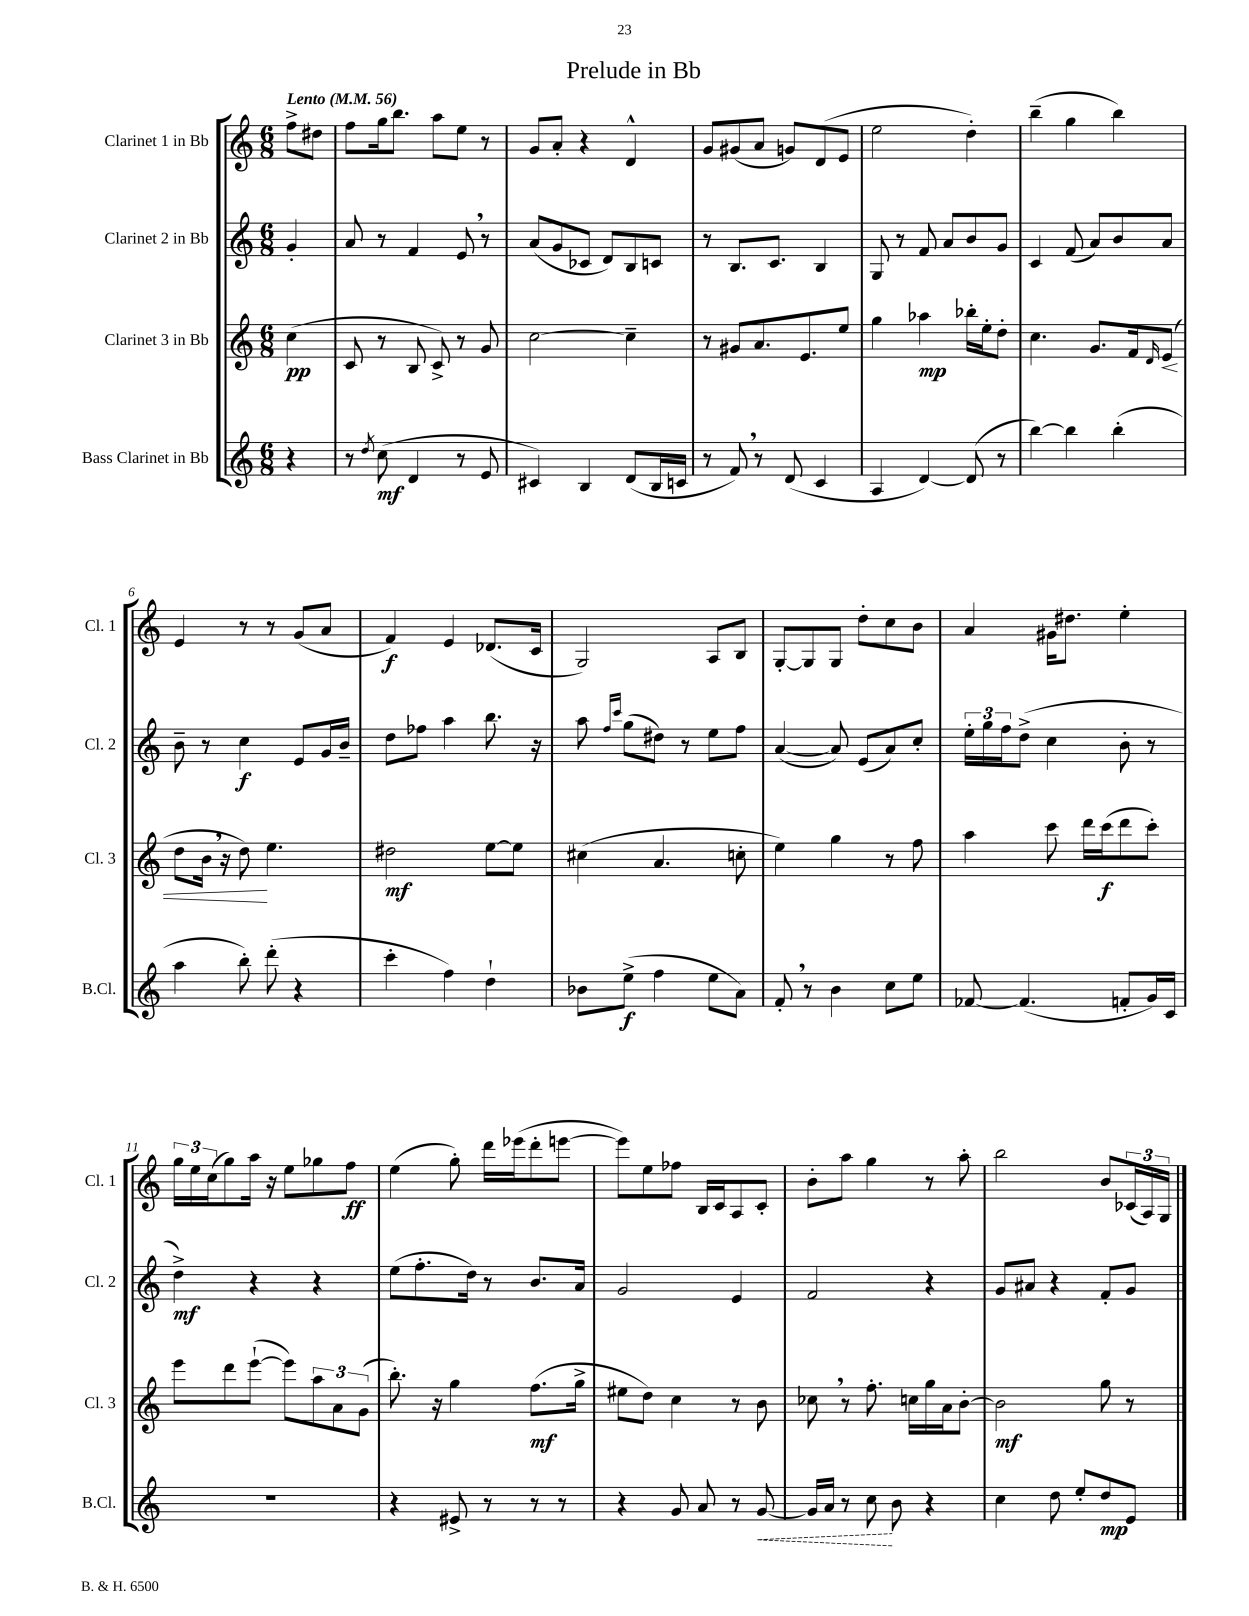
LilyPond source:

\header { title = "Prelude in Bb" }
<<
\new StaffGroup <<
\new Staff = "s0" \with { instrumentName = "Clarinet 1 in Bb" shortInstrumentName = "Cl. 1" } {
    \clef treble \key c \major \numericTimeSignature \time 6/8 \partial 4 \tempo "Lento" 4 = 56
    f''8-> dis''8 |
    f''8 g''16 b''8. a''8 e''8 r8 |
    g'8 a'8-. r4 d'4-^ |
    g'8 gis'8( a'8 g'8) d'8( e'8 |
    e''2 d''4-.) |
    b''4--( g''4 b''4) |
    e'4 r8 r8 g'8( a'8 |
    f'4\f) e'4 des'8.( c'16 |
    g2) a8 b8 |
    g8~-. g8 g8 d''8-. c''8 b'8 |
    a'4 gis'16 dis''8. e''4-. |
    \tuplet 3/2 { g''16 e''16 c''16( } g''8) a''16 r16 e''8 ges''8 f''8\ff |
    e''4( g''8-.) d'''16 ees'''16( d'''8-. e'''8~ |
    e'''8) e''8 fes''8 b16 c'16 a8 c'8-. |
    b'8-. a''8 g''4 r8 a''8-. |
    b''2 b'8 \tuplet 3/2 { ces'16( a16) g16 } \bar "|." |
}
\new Staff = "s1" \with { instrumentName = "Clarinet 2 in Bb" shortInstrumentName = "Cl. 2" } {
    \clef treble \key c \major \numericTimeSignature \time 6/8 \partial 4
    g'4-. |
    a'8 r8 f'4 e'8 \breathe r8 |
    a'8( g'8 ces'8 d'8) b8 c'8 |
    r8 b8. c'8. b4 |
    g8 r8 f'8 a'8 b'8 g'8 |
    c'4 f'8( a'8) b'8 a'8 |
    b'8-- r8 c''4\f e'8 g'16 b'16-- |
    d''8 fes''8 a''4 b''8. r16 |
    a''8 \grace { f''16 c'''16 } g''8( dis''8) r8 e''8 f''8 |
    a'4~( a'8) e'8( a'8) c''8-. |
    \tuplet 3/2 { e''16-. g''16 f''16 } d''8->( c''4 b'8-. r8 |
    d''4->\mf) r4 r4 |
    e''8( f''8.-. d''16) r8 b'8. a'16 |
    g'2 e'4 |
    f'2 r4 |
    g'8 ais'8 r4 f'8-. g'8 \bar "|." |
}
\new Staff = "s2" \with { instrumentName = "Clarinet 3 in Bb" shortInstrumentName = "Cl. 3" } {
    \clef treble \key c \major \numericTimeSignature \time 6/8 \partial 4
    c''4\pp( |
    c'8 r8 b8 c'8->) r8 g'8 |
    c''2~ c''4-- |
    r8 gis'8 a'8. e'8. e''8 |
    g''4 aes''4\mp bes''16-. e''16-. d''8-. |
    c''4. g'8. f'16 \grace { d'16 } e'8\<( |
    d''8 b'16 \breathe r16 d''8\!) e''4. |
    dis''2\mf e''8~ e''8 |
    cis''4( a'4. c''8-. |
    e''4) g''4 r8 f''8 |
    a''4 c'''8 d'''16 c'''16\f( d'''8 c'''8-.) |
    e'''8 d'''8 e'''8~-!( e'''8) \tuplet 3/2 { a''8 a'8 g'8( } |
    b''8.-.) r16 g''4 f''8.\mf( g''16-> |
    eis''8 d''8) c''4 r8 b'8 |
    ces''8 \breathe r8 f''8.-. c''16 g''16 a'16 b'8~-. |
    b'2\mf g''8 r8 \bar "|." |
}
\new Staff = "s3" \with { instrumentName = "Bass Clarinet in Bb" shortInstrumentName = "B.Cl." } {
    \clef treble \key c \major \numericTimeSignature \time 6/8 \partial 4
    r4 |
    r8 \acciaccatura { d''8 } c''8\mf( d'4 r8 e'8 |
    cis'4) b4 d'8( b16 c'16 |
    r8 f'8) \breathe r8 d'8( c'4 |
    a4 d'4~) d'8( r8 |
    b''4~) b''4 b''4-.( |
    a''4 b''8-.) d'''8-.( r4 |
    c'''4-. f''4) d''4-! |
    bes'8 e''8->\f( f''4 e''8 a'8) |
    f'8-. \breathe r8 b'4 c''8 e''8 |
    fes'8~ fes'4.( f'8-. g'16) c'16 |
    R2. |
    r4 eis'8-> r8 r8 r8 |
    r4 g'8 a'8 r8 \once \override Hairpin.style = #'dashed-line g'8~\< |
    g'16 a'16 r8 c''8\! b'8 r4 |
    c''4 d''8 e''8-. d''8\mp e'8 \bar "|." |
}
>>
>>
